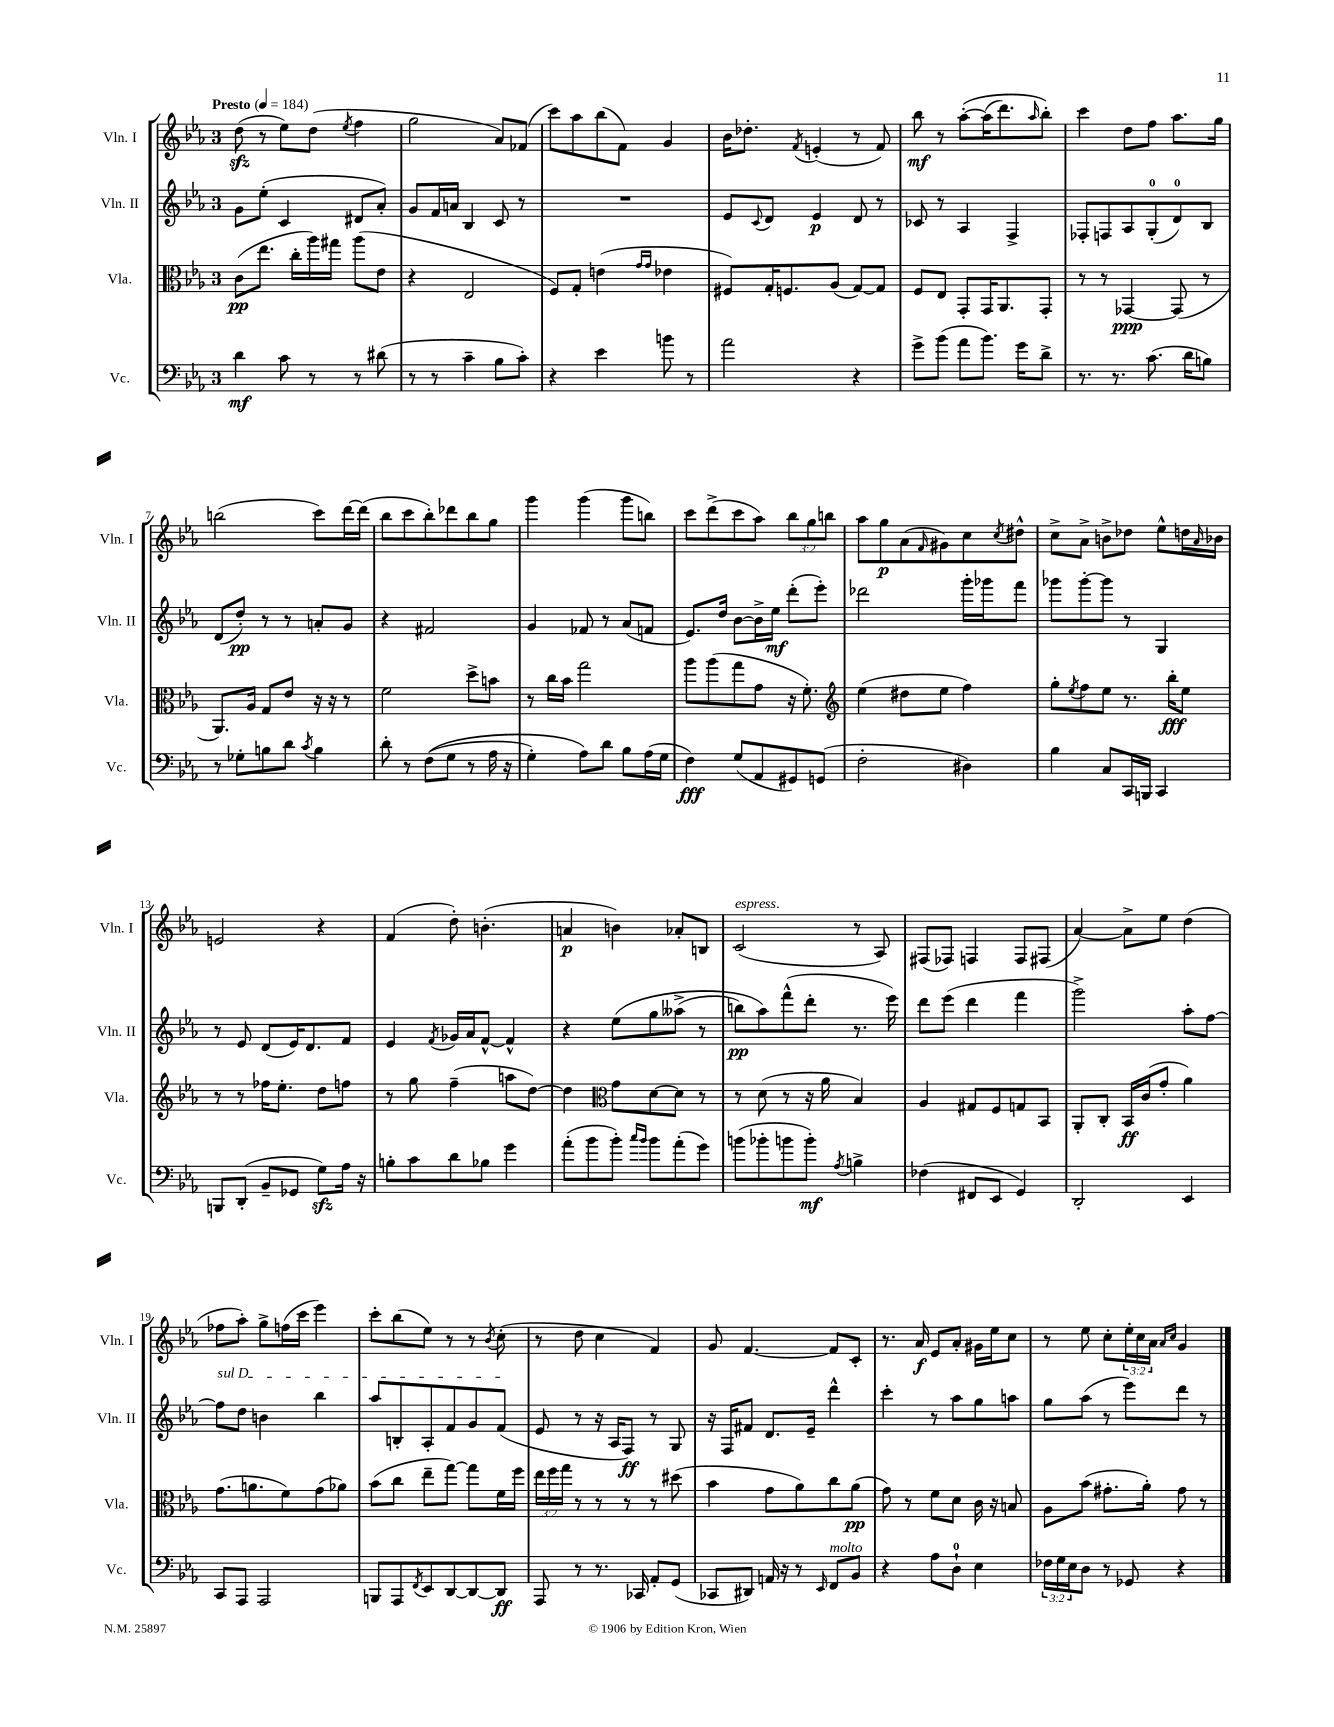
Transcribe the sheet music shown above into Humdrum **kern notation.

**kern	**dynam	**kern	**dynam	**kern	**dynam	**kern	**dynam
*part4	*part4	*part3	*part3	*part2	*part2	*part1	*part1
*staff4	*staff4	*staff3	*staff3	*staff2	*staff2	*staff1	*staff1
*I"Vc.	*	*I"Vla.	*	*I"Vln. II	*	*I"Vln. I	*
*I'Vc.	*	*I'Vla.	*	*I'Vln. II	*	*I'Vln. I	*
*clefF4	*	*clefC3	*	*clefG2	*	*clefG2	*
*k[b-e-a-]	*	*k[b-e-a-]	*	*k[b-e-a-]	*	*k[b-e-a-]	*
*M3/4	*	*M3/4	*	*M3/4	*	*M3/4	*
*MM184	*	*MM184	*	*MM184	*	*MM184	*
=1	=1	=1	=1	=1	=1	=1	=1
!	!	!	!	!	!	!LO:TX:a:B:t=Presto	!
4d\	mf	(8c\L	pp	8g\L	.	(8ddzz\	.
.	.	8.ee-\J	.	(8ee-'\J	.	8r	.
8c\	.	.	.	4c/	.	8ee-\L)	.
.	.	16cc'\LL	.	.	.	.	.
8r	.	16aa-\)	.	.	.	(8dd\J	.
.	.	16gg#X\JJ	.	.	.	.	.
.	.	.	.	.	.	8qee-/	.
8r	.	(8aa-\L	.	8d#X/L	.	4ff\	.
(8d#X\	.	8e-\J	.	8a-'/J)	.	.	.
=2	=2	=2	=2	=2	=2	=2	=2
8r	.	4r	.	8g/L	.	2gg\	.
8r	.	.	.	16f/L	.	.	.
.	.	.	.	16an/JJ	.	.	.
4c~\	.	2E-/	.	4B-/	.	.	.
8B-\L	.	.	.	8c/	.	8a-/L)	.
8c'\J)	.	.	.	8r	.	(8f-X/J	.
=3	=3	=3	=3	=3	=3	=3	=3
4r	.	8F/L)	.	2.r	.	8ccc\L)	.
.	.	8G'/J	.	.	.	8aa-\	.
4e-\	.	(4en\	.	.	.	(8bb-\	.
.	.	.	.	.	.	8f\J)	.
.	.	16qqg/LL	.	.	.	.	.
.	.	16qqg/JJ	.	.	.	.	.
8bn\	.	4e-X\	.	.	.	4g/	.
8r	.	.	.	.	.	.	.
=4	=4	=4	=4	=4	=4	=4	=4
2a-\	.	8F#X/L)	.	8e-/L	.	16b-\KL	.
.	.	.	.	.	.	8.dd-X'\J	.
.	.	.	.	8qqc/	.	.	.
.	.	16G'/K	.	8d/J	.	.	.
.	.	8.Fn/	.	.	.	.	.
.	.	.	.	.	.	8qf/	.
.	.	.	.	4e-/	p	(4en'/	.
.	.	(8A-/J	.	.	.	.	.
4r	.	[8G/L)	.	8d/	.	8r	.
.	.	8G/J]	.	8r	.	8f/)	.
=5	=5	=5	=5	=5	=5	=5	=5
8g^\L	.	8F/L	.	8c-X/	.	8bb-\	mf
(8b-\J	.	8E-/J	.	8r	.	8r	.
8a-\L	.	8GG'/L	.	4A-/	.	([8aa-'\L	.
8.b-\J)	.	16GG/K	.	.	.	(16aa-\K]	.
.	.	8.AA-/	.	.	.	8.ddd\)	.
.	.	.	.	4F^/	.	.	.
16g\KL	.	.	.	.	.	.	.
.	.	.	.	.	.	16qqaa-/	.
8d^\J	.	8GG'/J	.	.	.	8bb-'\J)	.
=6	=6	=6	=6	=6	=6	=6	=6
8.r	.	8r	.	8F-X'/L	.	4ccc\	.
.	.	8r	.	8Fn/	.	.	.
8.r	.	.	.	.	.	.	.
.	.	[4GG-X/	ppp	8A-/	.	8dd\L	.
(8.c\	.	.	.	(8G'/	.	8ff\J	.
.	.	(8GG-/]	.	8d/)	.	8.aa-\L	.
16d\KL	.	.	.	.	.	.	.
8Bn\J)	.	8r	.	8B-/J	.	.	.
.	.	.	.	.	.	16gg\Jk	.
!!LO:LB:g=z
=7	=7	=7	=7	=7	=7	=7	=7
8r	.	8.AA-/L)	.	(8d/L	.	(2bbn\	.
8G-X'\L	.	.	.	8dd'/J)	pp	.	.
.	.	16A-/Jk	.	.	.	.	.
8Bn\	.	8G/L	.	8r	.	.	.
8d\J	.	8e-/J	.	8r	.	.	.
8qc/	.	.	.	.	.	.	.
4B\	.	16r	.	8an'/L	.	8ccc\L)	.
.	.	16r	.	.	.	.	.
.	.	8r	.	8g/J	.	[16ddd\L	.
.	.	.	.	.	.	(16ddd\JJ]	.
=8	=8	=8	=8	=8	=8	=8	=8
8d'\	.	2f\	.	4r	.	8bb-\L	.
8r	.	.	.	.	.	8ccc\	.
((8F\L	.	.	.	2f#X/	.	8bb-'\)	.
8G\J	.	.	.	.	.	8ddd-X\	.
8r	.	8dd^\L	.	.	.	8bb-\	.
16A-\	.	8bn\J	.	.	.	8gg\J	.
16r	.	.	.	.	.	.	.
=9	=9	=9	=9	=9	=9	=9	=9
4G'\)	.	8r	.	4g/	.	4ggg\	.
.	.	16cc\LL	.	.	.	.	.
.	.	16b-\JJ	.	.	.	.	.
8A-\L)	.	2gg\	.	8f-X/	.	(4ggg\	.
8d\J	.	.	.	8r	.	.	.
8B-\L	.	.	.	(8a-/L	.	8ggg\L	.
(16A-\L	.	.	.	8fn/J	.	8bbn\J)	.
16G\JJ	.	.	.	.	.	.	.
=10	=10	=10	=10	=10	=10	=10	=10
4F\)	fff	8aa-\L	.	8.e-/L)	.	8ccc\L	.
.	.	(8aa-\	.	.	.	(8ddd^\	.
.	.	.	.	16dd/Jk	.	.	.
(8G/L	.	8gg\	.	[8b-\L	.	8ccc\	.
8AA-/	.	8g\J	.	16b-^\L]	.	8aa-\J)	.
.	.	.	.	16ee-\JJ	mf	.	.
8GG#X/)	.	16r	.	(8ddd'\L	.	12bb-\L	.
.	.	8.f'\)	.	.	.	.	.
.	.	.	.	.	.	12gg\	.
(8GGn/J	.	.	.	8eee-'\J)	.	.	.
.	.	.	.	.	.	12bbn\J	.
=11	=11	=11	=11	=11	=11	=11	=11
*	*	*clefG2	*	*	*	*	*
2F'\	.	(4ee-\	.	2ddd-X\	.	8aa-\L	.
.	.	.	.	.	.	8gg\	p
.	.	8dd#X\L	.	.	.	(8a-\	.
.	.	.	.	.	.	16qqf/	.
.	.	8ee-\J	.	.	.	8g#X\)	.
4D#X\)	.	4ff\)	.	16ggg'\LL	.	8cc\	.
.	.	.	.	16ggg-X\J	.	.	.
.	.	.	.	.	.	8qcc/	.
.	.	.	.	8fff\J	.	8dd#X^^\J	.
=12	=12	=12	=12	=12	=12	=12	=12
4B-\	.	8gg'\L	.	8ggg-X\L	.	8cc^\L	.
.	.	8qee-/	.	.	.	.	.
.	.	8ff\	.	[8ggg-'\	.	8a-^\J	.
8C/L	.	8ee-\J	.	8ggg-\J]	.	8bn^\L	.
16CC/L	.	8.r	.	8r	.	8dd-X\J	.
16BBBn/JJ	.	.	.	.	.	.	.
4CC/	.	.	.	4G/	.	8ee-^^\L	.
.	.	16bb-'\KL	fff	.	.	.	.
.	.	8ee-\J	.	.	.	16ddn\L	.
.	.	.	.	.	.	16qqa-/	.
.	.	.	.	.	.	16b-X\JJ	.
!!LO:LB:g=z
=13	=13	=13	=13	=13	=13	=13	=13
8BBBn/L	.	8r	.	8r	.	2en/	.
(8DD'/J	.	8r	.	8e-/	.	.	.
8BB-~/L	.	16ff-X\KL	.	(8d/L	.	.	.
.	.	8.ee-'\J	.	.	.	.	.
8GG-X/J	.	.	.	16e-/K)	.	.	.
.	.	.	.	8.d/	.	.	.
8Gzz\L)	.	8dd\L	.	.	.	4r	.
16A-\Jk	.	8ffn\J	.	8f/J	.	.	.
16r	.	.	.	.	.	.	.
=14	=14	=14	=14	=14	=14	=14	=14
8Bn'\L	.	8r	.	4e-/	.	(4f/	.
8c\	.	8gg\	.	.	.	.	.
.	.	.	.	8qf/	.	.	.
8d\	.	(4ff~\	.	16g-X/LL	.	8dd'\)	.
.	.	.	.	16a-/J	.	.	.
8B-X\J	.	.	.	[8f^^/J	.	(4.bn'\	.
4g\	.	8aan\L	.	4f^^/]	.	.	.
.	.	[8dd\J)	.	.	.	.	.
=15	=15	=15	=15	=15	=15	=15	=15
(8a-'\L	.	4dd\]	.	4r	.	4an/	p
8b-\	.	.	.	.	.	.	.
*	*	*clefC3	*	*	*	*	*
8b-'\J)	.	8g\L	.	(8ee-\L	.	4bn\)	.
16qqcc/LL	.	.	.	.	.	.	.
16qqb-/JJ	.	.	.	.	.	.	.
8b-\L	.	[8d\	.	8gg\	.	.	.
(8a-'\	.	8d\J]	.	(8aa--X^\J	.	8a-X'/L	.
8g\J)	.	8r	.	8r	.	8Bn/J	.
=16	=16	=16	=16	=16	=16	=16	=16
!	!	!	!	!	!	!LO:TX:a:i:t=espress.	!
(8bn\L	.	8r	.	8bbn\L)	pp	(2c/	.
8b-X'\	.	(8d\	.	8aa-\)	.	.	.
8bn\	.	8r	.	(8fff^^\	.	.	.
8b'\J)	mf	16r	.	8ddd'\J	.	.	.
.	.	16a-\	.	.	.	.	.
8qA-/	.	.	.	.	.	.	.
4Bn^\	.	4B-/)	.	8.r	.	8r	.
.	.	.	.	.	.	8A-/)	.
.	.	.	.	16eee-\)	.	.	.
=17	=17	=17	=17	=17	=17	=17	=17
(4F-X\	.	4A-/	.	8ddd\L	.	(8F#X/L	.
.	.	.	.	(8eee-\J	.	8F-X/J)	.
8FF#X/L	.	8G#X/L	.	4ddd\	.	4Fn/	.
8EE-/J	.	8F/	.	.	.	.	.
4GG/)	.	8Gn/	.	4fff\	.	8F/L	.
.	.	8BB-/J	.	.	.	(8F#X/J	.
=18	=18	=18	=18	=18	=18	=18	=18
2DD'/	.	8AA-'/L	.	2ggg^\)	.	[4a-/)	.
.	.	8C'/J	.	.	.	.	.
.	.	16BB-/LL	ff	.	.	8a-^\L]	.
.	.	(16c/J	.	.	.	.	.
.	.	8g'/J	.	.	.	8ee-\J	.
4EE-/	.	4a-\)	.	8aa-'\L	.	(4dd\	.
.	.	.	.	[8ff\J	.	.	.
!!LO:LB:g=z
=19	=19	=19	=19	=19	=19	=19	=19
!	!	!	!	!LO:TX:a:i:t=sul D	!	!	!
8CC/L	.	(8.g\L	.	8ff\L]	.	8ff-X\L	.
8AAA-/J	.	.	.	8dd\J	.	8aa-'\J)	.
.	.	8.an\	.	.	.	.	.
2AAA-/	.	.	.	4bn\	.	8gg^\L	.
.	.	8f\)	.	.	.	(16ffn\L	.
.	.	.	.	.	.	16ccc\JJ	.
.	.	(8g\	.	4bb-\	.	4eee-\)	.
.	.	8a-X\J)	.	.	.	.	.
=20	=20	=20	=20	=20	=20	=20	=20
8BBBn/L	.	(8b-\L	.	8aa-/L	.	8ccc'\L	.
8AAA-/	.	8cc\J	.	8Bn'/	.	(8bb-\	.
8qFF/	.	.	.	.	.	.	.
8EE-/	.	8ee-~\L	.	8A-'/	.	8ee-\J)	.
[8DD/	.	[8gg\J)	.	8f/	.	8r	.
8DD/_	.	8gg\L]	.	8g/	.	8r	.
.	.	.	.	.	.	8qb-/	.
8DD/J]	ff	16f\L	.	(8f/J	.	(8cc'\	.
.	.	16ff\JJ	.	.	.	.	.
=21	=21	=21	=21	=21	=21	=21	=21
8AAA-/	.	24ee-\LL	.	8e-/	.	8r	.
.	.	24ff\	.	.	.	.	.
.	.	24gg\JJ	.	.	.	.	.
8r	.	8r	.	8r	.	8dd\	.
8.r	.	8r	.	16r	.	4cc\	.
.	.	.	.	16A-/KL	.	.	.
.	.	8r	.	8F/J)	ff	.	.
16CC-X/	.	.	.	.	.	.	.
8AA-'/L	.	8r	.	8r	.	4f/)	.
(8GG/J	.	(8dd#X\	.	8G/	.	.	.
=22	=22	=22	=22	=22	=22	=22	=22
8CC-X/L	.	4b-\	.	16r	.	8g/	.
.	.	.	.	16F/KL	.	.	.
8DD#X/J)	.	.	.	8f#X/J	.	[4.f/	.
16AAn/	.	8g\L	.	8.d/L	.	.	.
16r	.	.	.	.	.	.	.
8r	.	8a-\)	.	.	.	.	.
.	.	.	.	16e-~/Jk	.	.	.
16qqEE-/	.	.	.	.	.	.	.
!LO:TX:a:i:t=molto	!	!	!	!	!	!	!
8FF/L	.	8cc\	.	4ddd^^\	.	8f/L]	.
8BB-/J	.	(8a-\J	pp	.	.	8c'/J	.
=23	=23	=23	=23	=23	=23	=23	=23
4r	.	8g\)	.	4ccc'\	.	8.r	.
.	.	8r	.	.	.	.	.
.	.	.	.	.	.	16a-/	f
8A-\L	.	8f\L	.	8r	.	8e-/L	.
8D`\J	.	8d\J	.	8aa-\L	.	8a-'/J	.
4E-\	.	16c\	.	8gg\	.	16g#X\LL	.
.	.	16r	.	.	.	16ee-\J	.
.	.	8Bn/	.	8aan\J	.	8cc\J	.
=24	=24	=24	=24	=24	=24	=24	=24
24F-X\LL	.	8A-\L	.	8gg\L	.	8r	.
24G\	.	.	.	.	.	.	.
24E-\J	.	.	.	.	.	.	.
8D\J	.	(8b-\J	.	(8aa-\J	.	8ee-\	.
8r	.	8.g#X'\L	.	8r	.	8cc'\L	.
8GG-X/	.	.	.	8eee-\L)	.	24ee-'\L	.
.	.	.	.	.	.	24cc\	.
.	.	16a-'\Jk)	.	.	.	.	.
.	.	.	.	.	.	24a-\JJ	.
.	.	.	.	.	.	16qqa-/LL	.
.	.	.	.	.	.	16qqcc/JJ	.
4r	.	8g#\	.	8ddd\J	.	4g/	.
.	.	8r	.	8r	.	.	.
==	==	==	==	==	==	==	==
*-	*-	*-	*-	*-	*-	*-	*-
